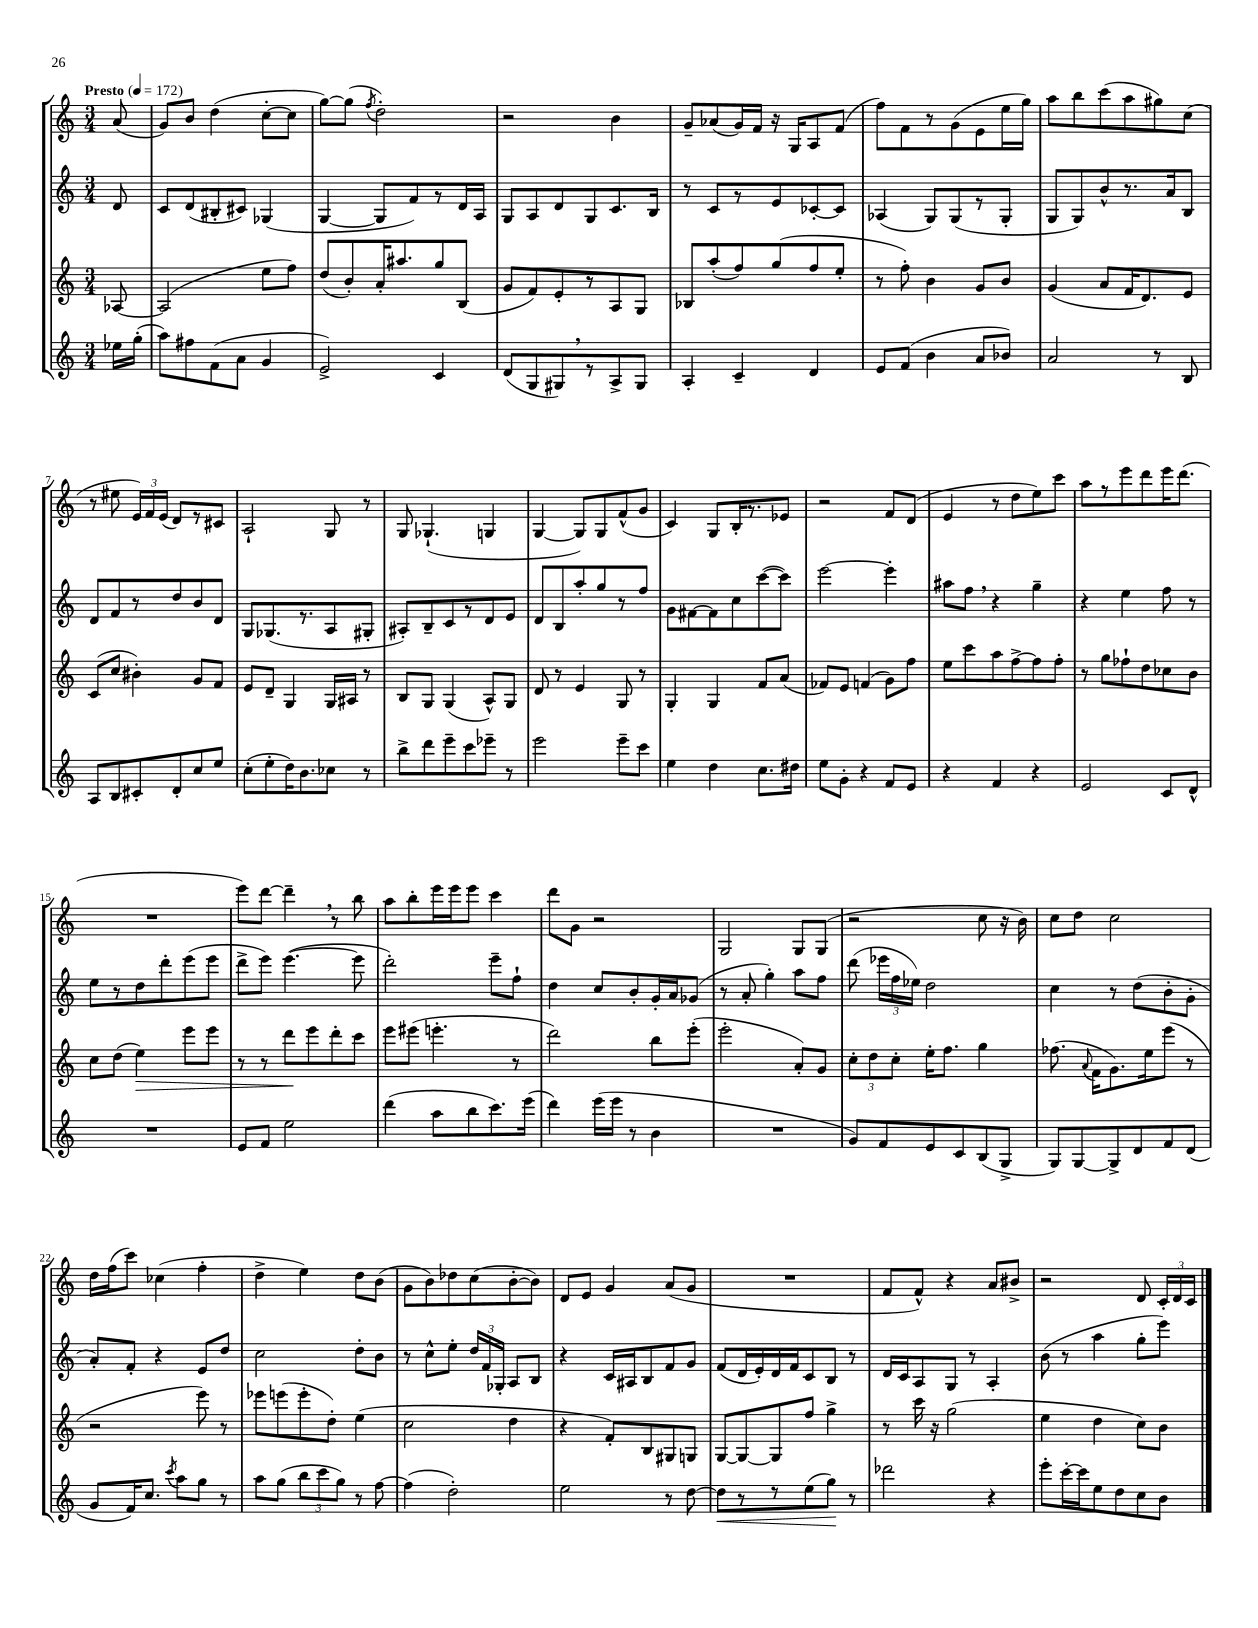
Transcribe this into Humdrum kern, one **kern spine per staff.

**kern	**kern	**kern	**kern
*staff4	*staff3	*staff2	*staff1
*clefG2	*clefG2	*clefG2	*clefG2
*k[]	*k[]	*k[]	*k[]
*M3/4	*M3/4	*M3/4	*M3/4
*MM172	*MM172	*MM172	*MM172
16ee-	[8A-	8d	(8a
(16gg'	.	.	.
=	=	=	=
8aa)	(2A-]	8c	8g)
8ff#	.	(8d	8b
(8f	.	8B#'	(4dd
8a	.	8c#)	.
4g	8ee	(4G-	[8cc'
.	8ff)	.	8cc]
=	=	=	=
2e^)	(8dd	[4G	[8gg)
.	8b')	.	(8gg]
.	.	.	8qff
.	16a'	8G]	2dd')
.	8.aa#	.	.
.	.	8f)	.
4c	8gg	8r	.
.	(8B	16d	.
.	.	16A	.
=	=	=	=
(8d	8g	8G	2r
8G	8f)	8A	.
8G#)	8e'	8d	.
8r	8r	8G	.
8A^	8A	8.c	4b
8G#	8G	.	.
.	.	16B	.
=	=	=	=
4A'	8B-	8r	8g~
.	(8aa'	8c	(8a-
4c~	8ff)	8r	16g)
.	.	.	16f
.	(8gg	8e	16r
.	.	.	16G
4d	8ff	[8c-'	8A
.	8ee'	8c-]	(8f
=	=	=	=
8e	8r	(4A-	8ff)
(8f	8ff')	.	8f
4b	4b	8G)	8r
.	.	(8G	(8g
8a	8g	8r	8e
8b-)	8b	8G'	16ee
.	.	.	16gg)
=	=	=	=
2a	(4g	8G	8aa
.	.	8G)	8bb
.	8a	8b^^	(8ccc
.	16f	8.r	8aa
.	8.d)	.	.
8r	.	.	8gg#)
.	.	16a	.
8B	8e	8B	(8cc
=	=	=	=
8A	(8c	8d	8r
8B	8cc	8f	8ee#
8c#'	4b#')	8r	24e)
.	.	.	24f
.	.	.	(24e
8d'	.	8dd	8d)
8cc	8g	8b	8r
8ee	8f	8d	8c#
=	=	=	=
(8cc'	8e	8G	2A`
8ee'	8d~	(8.G-	.
16dd)	4G	.	.
8.b	.	8.r	.
8cc-	16G	8A	8G
.	16A#	.	.
8r	8r	8G#'	8r
=	=	=	=
8bb^	8B	8A#')	8G
8ddd	8G	8B~	(4.G-`
8eee~	(4G	8c	.
8ccc	.	8r	.
8eee-~	8A^^)	8d	4G
8r	8G	8e	.
=	=	=	=
2eee	8d	8d	[4G
.	8r	8B	.
.	4e	8aa'	8G])
.	.	8gg	8G
8eee~	8G	8r	(8f^^
8ccc	8r	8ff	8g
=	=	=	=
4ee	4G'	8g	4c)
.	.	[8f#	.
4dd	4G	8f#]	8G
.	.	8cc	16B'
.	.	.	8.r
8.cc	8f	([8ccc	.
.	(8a	8ccc])	8e-
16dd#	.	.	.
=	=	=	=
8ee	8f-)	[2eee	2r
8g'	8e	.	.
4r	(4f	.	.
8f	8g)	4eee']	8f
8e	8ff	.	(8d
=	=	=	=
4r	8ee	8aa#	4e
.	8ccc	8ff	.
4f	8aa	4r	8r
.	[8ff^	.	8dd
4r	8ff]	4gg~	8ee)
.	8ff'	.	8ccc
=	=	=	=
2e	8r	4r	8aa
.	8gg	.	8r
.	8ff-`	4ee	8eee
.	8dd	.	8ddd
8c	8cc-	8ff	16eee
.	.	.	(8.ddd
8d^^	8b	8r	.
=	=	=	=
2.r	8cc	8ee	2.r
.	(8dd	8r	.
.	4ee)	8dd	.
.	.	8ddd'	.
.	8eee	(8eee	.
.	8eee	8eee	.
=	=	=	=
8e	8r	8ddd^	8eee)
8f	8r	8eee)	[8ddd
2ee	8ddd	([4.eee	4ddd~]
.	8eee	.	.
.	8ddd'	.	8r
.	8ccc	8eee]	8bb
=	=	=	=
(4ddd	8eee	2ddd')	8aa
.	(8eee#	.	8bb'
8aa	4.eee'	.	16eee
.	.	.	16eee
8bb	.	.	8eee
8.ccc)	.	8eee~	4ccc
.	8r	8ff`	.
(16eee	.	.	.
=	=	=	=
4ddd)	2ddd)	4dd	8ddd
.	.	.	8g
(16eee	.	8cc	2r
16eee	.	.	.
8r	.	8b'	.
4b	8bb	16g'	.
.	.	16a	.
.	(8eee'	(8g-	.
=	=	=	=
2.r	2eee'	8r	2G
.	.	8a'	.
.	.	4gg')	.
.	8a')	8aa	8G
.	8g	8ff	(8G
=	=	=	=
8g)	12cc'	(8ddd	2r
.	12dd	.	.
8f	.	24eee-	.
.	12cc'	24ff	.
.	.	24ee-)	.
8e	16ee'	2dd	.
.	8.ff	.	.
8c	.	.	.
(8B	4gg	.	8cc
8G^	.	.	16r
.	.	.	16b)
=	=	=	=
8G)	(8.ff-	4cc	8cc
[8G	.	.	8dd
.	8qqa	.	.
.	16f	.	.
8G^]	8.g)	8r	2cc
8d	.	(8dd	.
.	16ee	.	.
8f	(8eee	8b'	.
(8d	8r	8g'	.
=	=	=	=
8g	2r	8a')	16dd
.	.	.	(16ff
16f)	.	8f'	8ccc)
8.cc	.	.	.
.	.	4r	(4cc-
8qccc	.	.	.
8aa	.	.	.
8gg	8eee)	8e	4ff'
8r	8r	8dd	.
=	=	=	=
8aa	8eee-	2cc	4dd^
(8gg	(8eee	.	.
12bb	8eee'	.	4ee)
12ccc	.	.	.
.	8dd')	.	.
12gg)	.	.	.
8r	(4ee	8dd'	8dd
[8ff	.	8b	(8b
=	=	=	=
(4ff]	2cc	8r	8g
.	.	8cc^^	8b)
2dd')	.	8ee'	8dd-
.	.	24dd	(8cc
.	.	24f	.
.	.	24G-'	.
.	4dd	8A	[8b'
.	.	8B	8b])
=	=	=	=
2ee	4r	4r	8d
.	.	.	8e
.	8f')	16c	4g
.	.	16A#	.
.	8B	8B	.
8r	8G#	8f	(8a
[8dd	8G	8g	8g
=	=	=	=
8dd]	[8G	(8f	2.r
8r	8G_	16d	.
.	.	16e')	.
8r	8G]	16d	.
.	.	16f	.
(8ee	8ff	8c	.
8gg)	4gg^	8B	.
8r	.	8r	.
=	=	=	=
2ddd-	8r	16d	8f
.	.	16c	.
.	16ccc	8A	8f^^)
.	16r	.	.
.	(2gg	8G	4r
.	.	8r	.
4r	.	4A'	8a
.	.	.	8b#^
=	=	=	=
8eee'	4ee	(8b	2r
[16ccc'	.	8r	.
16ccc]	.	.	.
8ee	4dd	4aa	.
8dd	.	.	.
8cc	8cc)	8gg'	8d
8b	8b	8eee)	24c'
.	.	.	24d
.	.	.	24c
==	==	==	==
*-	*-	*-	*-
